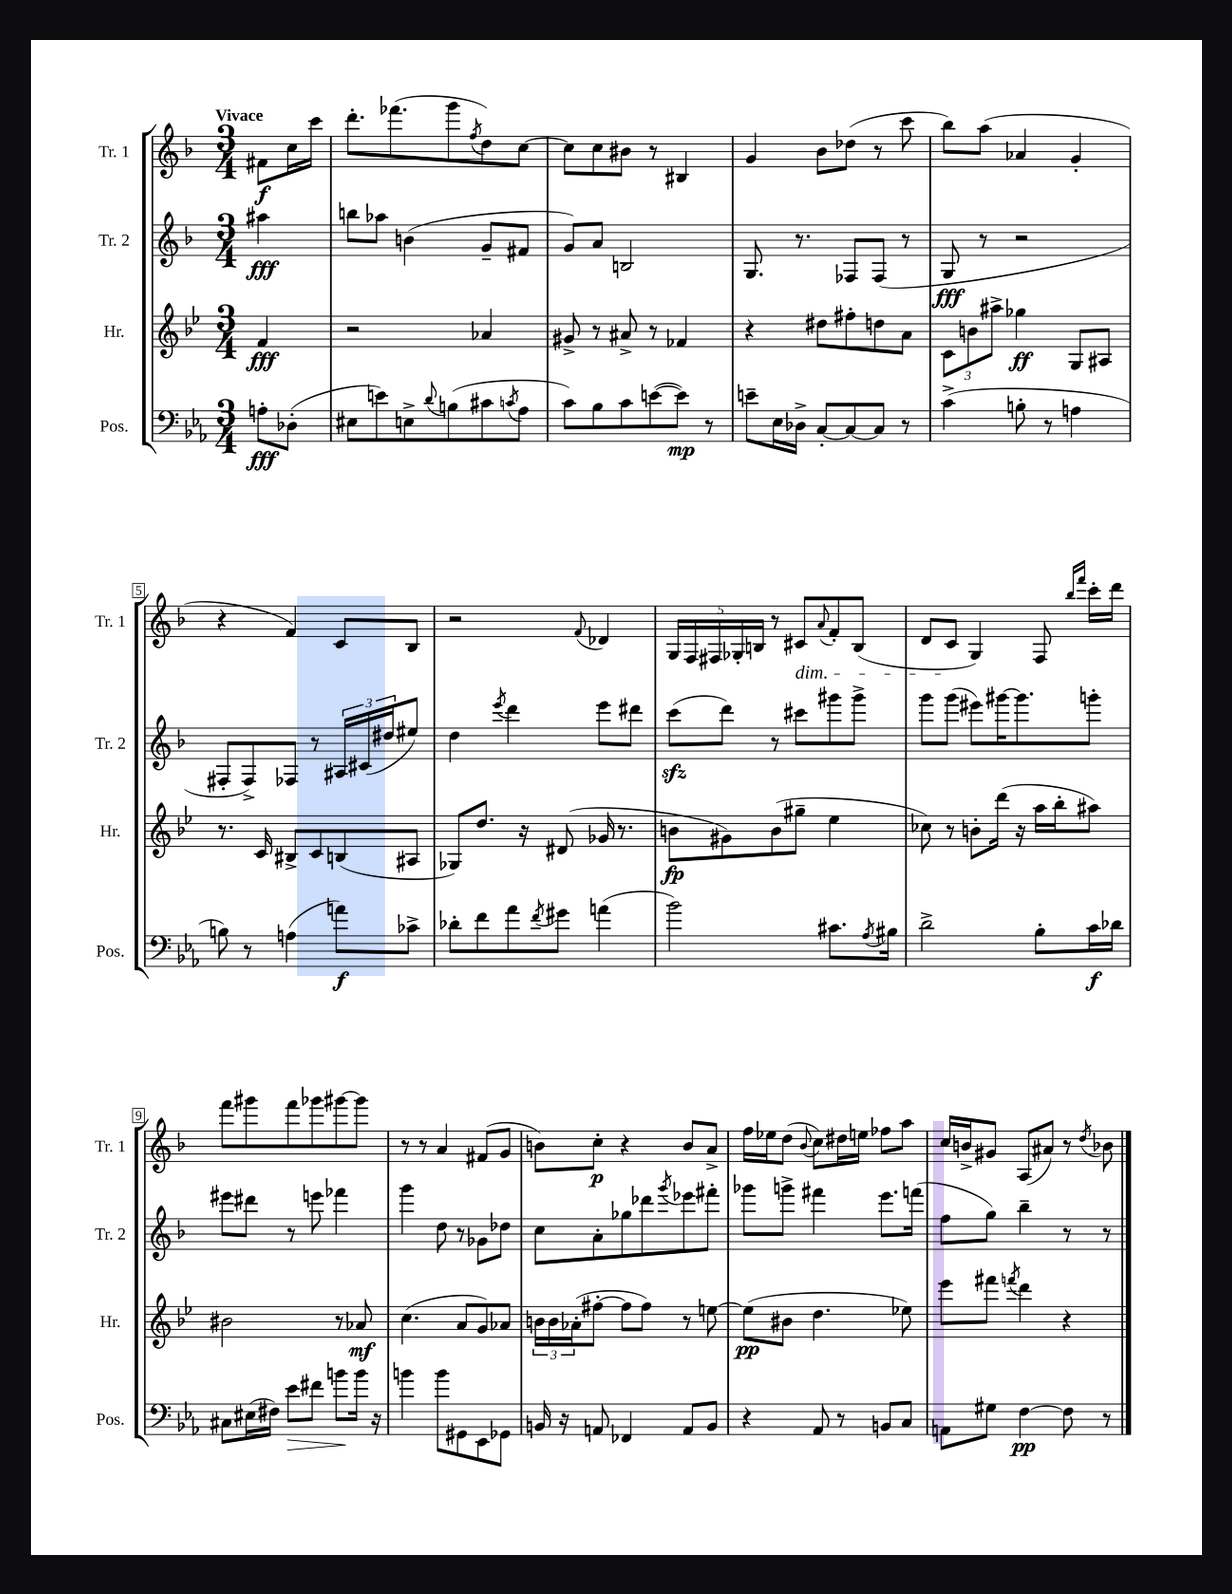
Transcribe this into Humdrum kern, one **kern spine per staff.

**kern	**kern	**kern	**kern
*staff4	*staff3	*staff2	*staff1
*clefF4	*clefG2	*clefG2	*clefG2
*k[b-e-a-]	*k[b-e-]	*k[b-]	*k[b-]
*M3/4	*M3/4	*M3/4	*M3/4
8A'	4f	4aa#	8f#
(8D-'	.	.	16cc
.	.	.	16ccc
=	=	=	=
8E#	2r	8bb	8.ddd'
8e)	.	8aa-	.
.	.	.	(8.fff-
8E^	.	(4b	.
8qqd	.	.	.
(8B	.	.	8ggg
.	.	.	8qff
8c#	4a-	8g~	8dd)
8qc	.	.	.
8A-	.	8f#	[8cc
=	=	=	=
8c)	8g#^	8g)	8cc]
8B-	8r	8a	8cc
8c	8a#^	2B	8b#
([8e	8r	.	8r
8e])	4f-	.	4B#
8r	.	.	.
=	=	=	=
8e~	4r	8.G	4g
16E-	.	.	.
16D-^	.	8.r	.
[8C'	8dd#	.	8b-
8C_	8ff#'	8F-	(8dd-
8C]	8dd	(8F-	8r
8r	8a	8r	8ccc
=	=	=	=
(4c^	12c	8G	8bb-)
.	12b	.	.
.	.	8r	(8aa
.	12aa#^	.	.
8B'	4gg-	2r	4a-
8r	.	.	.
4A	8G	.	4g'
.	8A#	.	.
=	=	=	=
8B)	8.r	8F#'	4r
8r	.	8F#^)	.
.	16c	.	.
(4A	8B#^	8F-	4f)
.	8c	8r	.
8a)	(8B	24A#	8c
.	.	(24c#	.
.	.	24dd#	.
8c-^	8A#	8ee#)	8B-
=	=	=	=
8d-'	8G-)	4dd	2r
8f	8.dd	.	.
.	.	8qeee	.
8a-	.	4ddd	.
.	16r	.	.
8qf	.	.	.
8g#	(8d#	.	.
.	.	.	8qqf
(4a	16g-	8eee	4d-
.	8.r	.	.
.	.	8ddd#	.
=	=	=	=
2b-)	8b	(8ccc	20G
.	.	.	20F
.	.	.	20F#
.	8g#)	8ddd)	.
.	.	.	20G-'
.	.	.	20B
.	(8b	8r	8r
.	8gg#~	8ccc#	8c#
.	.	.	8qqa
8.c#	4ee-	8ggg#	8f'
.	.	8ggg#^	(8B
8qA-	.	.	.
16B#	.	.	.
=	=	=	=
2d^	8cc-)	8ggg	8d
.	8r	(8ggg	8c
.	8b'	8eee#)	4G)
.	(16ddd	[16ggg#	.
.	16r	8.ggg#]	.
8B-'	16aa	.	8F
.	16bb-'	.	.
.	.	.	16qqbb-
.	.	.	16qqfff
16c	8aa#)	8ggg'	16ccc'
16d-	.	.	16ddd
=	=	=	=
8C#	2b#	8eee#	8fff
(16E#	.	8ddd#	8ggg#
16F#)	.	.	.
8e-	.	8r	8fff
8f#	.	8eee	8ggg-
8b	8r	4fff-	[8ggg#
16b	8a-	.	8ggg#]
16r	.	.	.
=	=	=	=
4b	(4.cc	4ggg	8r
.	.	.	8r
8b	.	8dd	4a
8GG#	8a	8r	.
8EE-	8g)	8g-	(8f#
8GG-	8a-	8dd-	8g
=	=	=	=
16BB	24b	8cc	8b)
.	24b	.	.
16r	.	.	.
.	(24a-'	.	.
8AA	[8ff#'	8a'	8cc'
4FF-	8ff#]	8gg-	4r
.	8ff#)	8ddd-	.
.	.	8qggg	.
8AA	8r	8eee-	8b
8BB	[8ee	8fff#'	8a^
=	=	=	=
4r	(8ee]	8ggg-	16ff
.	.	.	16ee-
.	8b#	8ggg^	(8dd
.	.	.	8qqb-
8AA-	4.dd	4fff#	8cc)
8r	.	.	16dd#
.	.	.	16ee
8BB	.	8.eee	8ff-
8C	8ee-)	.	8aa
.	.	(16fff	.
=	=	=	=
8AA	8eee-	8ff	16cc
.	.	.	16b^
8G#	8fff#	8gg)	8g#
.	8qfff	.	.
[4F	4ddd	4bb-~	(8A
.	.	.	8a#)
8F]	4r	8r	8r
.	.	.	8qdd
8r	.	8r	8b-
==	==	==	==
*-	*-	*-	*-
